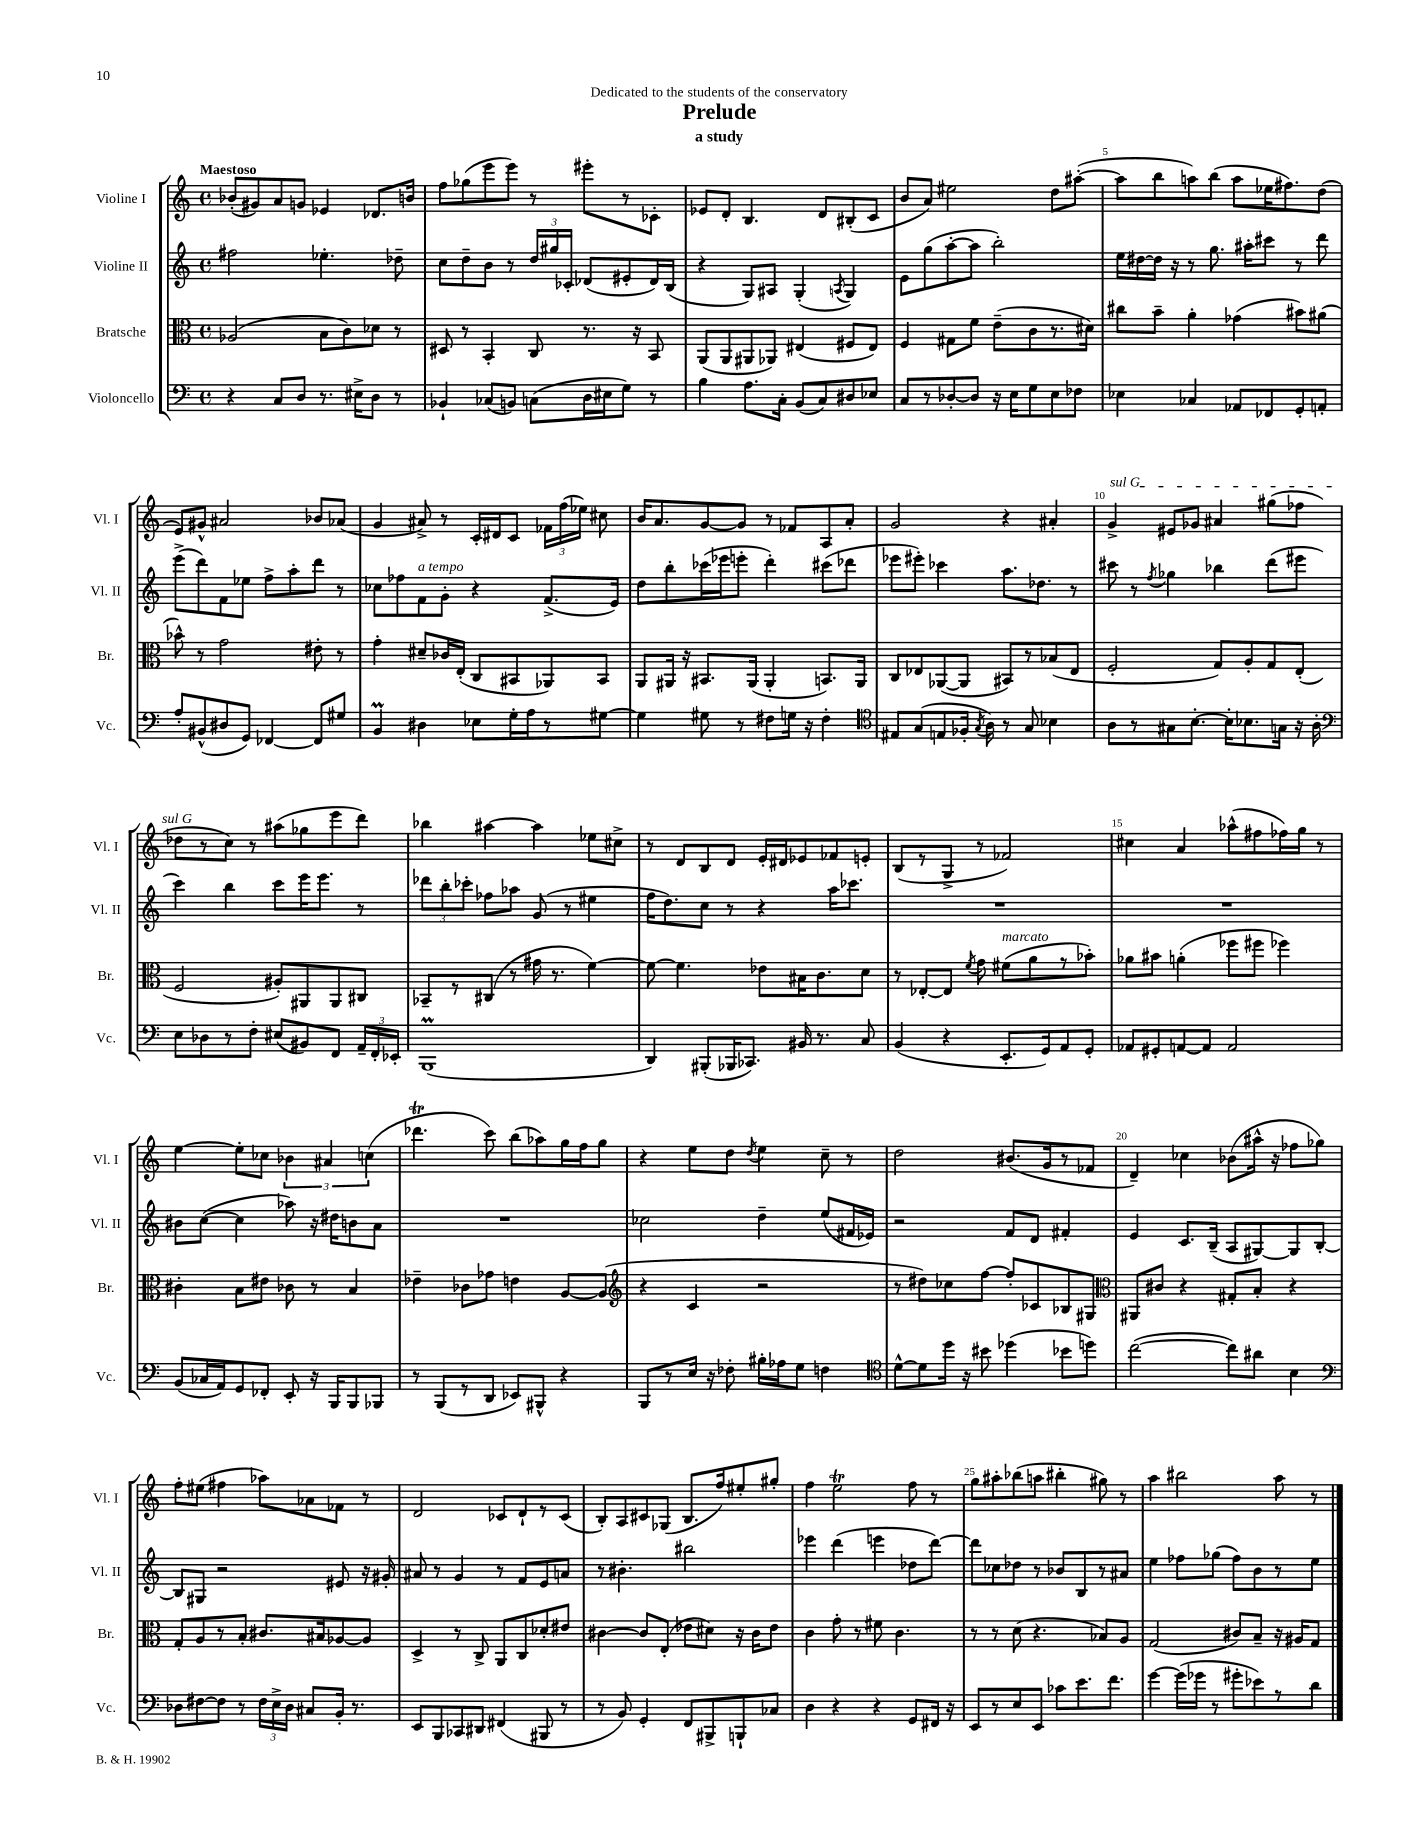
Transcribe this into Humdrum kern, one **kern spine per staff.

**kern	**kern	**kern	**kern
*part4	*part3	*part2	*part1
*staff4	*staff3	*staff2	*staff1
*I"Violoncello	*I"Bratsche	*I"Violine II	*I"Violine I
*I'Vc.	*I'Br.	*I'Vl. II	*I'Vl. I
*clefF4	*clefC3	*clefG2	*clefG2
*k[]	*k[]	*k[]	*k[]
*M4/4	*M4/4	*M4/4	*M4/4
*met(c)	*met(c)	*met(c)	*met(c)
=1	=1	=1	=1
!	!	!	!LO:TX:a:B:t=Maestoso
4r	(2A-X/	2ff#X\	(8b-X'/L
.	.	.	8g#X/)
8C/L	.	.	8a/
8D/J	.	.	8gn/J
8.r	8B\L	4.ee-X'\	4e-X/
.	8c\)	.	.
16E#X^\KL	.	.	.
8D\J	8d-X\J	.	8.d-X/L
8r	8r	8dd-X~\	.
.	.	.	16bn/Jk
=2	=2	=2	=2
4BB-X`/	8D#X/	8cc\L	8ff\L
.	8r	8dd~\	(8gg-X\
(8C-X/L	4BB'/	8b\J	8eee\
8BBn/J)	.	8r	8eee\J)
(8Cn\L	8C/	24dd/LL	8r
.	.	24gg#X/	.
.	.	24c-X'/JJ	.
16D\L	8.r	(8d-X/L	8eee#X'\L
16E#X\J	.	.	.
8G\J)	.	8e#X'/	8r
.	16r	.	.
8r	8BB/	16d-/L)	8c-X'\J
.	.	(16B/JJ	.
=3	=3	=3	=3
4B\	(8AA/L	4r	8e-X/L
.	8AA/	.	8d'/J
8.A\L	8AA#X/	8G/L)	4.B/
.	8AA-X/J)	8A#X/J	.
16C'\Jk	.	.	.
(8BB/L	(4E#X/	(4G'/	.
8C/)	.	.	8d/L
.	.	8qAn/	.
8D#X/	8F#X/L	4G/)	(8B#X'/
8E-X/J	8E#/J)	.	8c/J
=4	=4	=4	=4
8C/L	4F/	8e\L	8b/L
8r	.	(8gg\	8a/J)
[8D-X'/	8G#X\L	[8aa'\	2ee#X\
8D-/J]	8f\J	8aa\J]	.
16r	(8e~\L	2bb'\)	.
16E\KL	.	.	.
8G\	8c\	.	.
8E\	8.r	.	8dd\L
8F-X\J	.	.	([8aa#X'\J
.	16d#X\Jk)	.	.
=5	=5	=5	=5
4E-X\	8cc#X\L	16ee\LL	8aa#\L]
.	.	[16dd#X\	.
.	8b~\J	16dd#\JJ]	8bb\
.	.	16r	.
4C-X/	4a'\	8r	8aan\)
.	.	8.gg\	(8bb\J
8AA-X/L	(4g-X\	.	8aa\L
.	.	16aa#X'\KL	.
8FF-X/	.	8ccc#X\J	16ee-X\K
.	.	.	8.ff#X\)
8GG'/	8b#X\L)	8r	.
8AAn'/J	(8a#X\J	8ddd\	(8dd\J
!!LO:LB:g=z
=6	=6	=6	=6
8A'/L	8b-X^^\)	(8eee^\L	8e/L)
(8BB#X^^/	8r	8ddd\)	8g#X^^/J
8D#X/	2g\	8f\	2a#X/
8GG/J)	.	8ee-X\J	.
[4FF-X/	.	8ff^\L	.
.	.	8aa'\	.
8FF-/L]	8e#X'\	8ddd\J	8b-X/L
8G#X/J	8r	8r	(8a-X/J
=7	=7	=7	=7
4BBm/	4g'\	8cc-X\L	4g/
.	.	8ff-X\	.
!	!	!LO:TX:a:i:t=a tempo	!
4D#X\	8d#X~/L	8f\	8a#X^/)
.	16c-X/L	8g'\J	8r
.	(16E'/JJ	.	.
8E-X\L	8C/L	4r	16c'/LL
.	.	.	16d#X/J
16G'\L	8BB#X/	.	8c/J
16A\J	.	.	.
8r	8AA-X/)	(8.f^/L	24f-X\LL
.	.	.	(24ff\
.	.	.	24ee-X\JJ)
[8G#X\J	8BB#/J	.	8cc#X\
.	.	16e/Jk)	.
=8	=8	=8	=8
4G#\]	8AA/L	8dd\L	16b/KL
.	.	.	8.a/
.	16AA#X/Jk	8bb'\	.
.	16r	.	.
8G#X\	8.BB#X/L	(16ccc-X\L	[8g/
.	.	16eee-X\J	.
8r	.	8eeen'\J	8g/J]
.	(16AA#/Jk	.	.
8F#X\L	4AA#'/	4ddd'\)	8r
16Gn\Jk	.	.	8f-X/L
16r	.	.	.
4F#'\	8.BBn/L)	(8ccc#X\L	8A/
.	.	8ddd-X\J	8a'/J
.	16AA#/Jk	.	.
=9	=9	=9	=9
*clefC4	*	*	*
8E#X/L	8C/L	8eee-X\L	2g/
(8G/	8E-X/	8eee#X'\J)	.
8En/	([8AA-X/	4ccc-X\	.
16F-X'/Jk	8AA-/J]	.	.
8qG/	.	.	.
16A\)	.	.	.
8r	8BB#X/L)	8.aa\L	4r
8G/	8r	.	.
.	.	8.dd-X\J	.
4B-X\	(8B-X/	.	4a#X'/
.	8E-/J	8r	.
=10	=10	=10	=10
!	!	!	!LO:TX:a:i:t=sul G
8A\L	2F'/	8ccc#X\	4g^/
8r	.	8r	.
.	.	8qff/	.
8G#X\	.	4gg-X\	8e#X/L
[8.B'\J	.	.	8g-X/J
.	8G/L)	4bb-X\	4a#X/
16B'\KL]	.	.	.
8.B-X\	8A'/	.	.
.	8G/	(8ddd\L	(8gg#X\L
16Gn\Jk	.	.	.
16r	(8E'/J	8eee#X\J	8ff-X\J
16A'\	.	.	.
!!LO:LB:g=z
=11	=11	=11	=11
*clefF4	*	*	*
8E\L	2F/	4ccc\)	8dd-X\L
8D-X\	.	.	8r
8r	.	4bb\	8cc\J)
8F'\J	.	.	8r
(8E#X/L	8A#X'/L)	8ccc\L	(8aa#X\L
8BB#X/)	8AA#X/	16eee\K	8gg-X\
.	.	8.eee\J	.
8FF/J	8AA#/	.	8eee\
24AA~/LL	8C#X/J	8r	8ddd\J)
24FF'/	.	.	.
24EE-X'/JJ	.	.	.
=12	=12	=12	=12
(1BBBm	8BB-X~/L	12ddd-X\L	4bb-X\
.	.	12bb'\	.
.	8r	.	.
.	.	12ccc-X'\J	.
.	(8C#X/J	8ff-X\L	[4aa#X\
.	8r	8aa-X\J	.
.	16g#X\	(8g/	4aa#\]
.	8.r	.	.
.	.	8r	.
.	[4f\)	4ee#X\	8ee-X\L
.	.	.	8cc#X^\J
=13	=13	=13	=13
4DD/)	8f\_	16ff\KL	8r
.	.	8.dd\)	.
.	4.f\]	.	8d/L
(8BBB#X'/L	.	8cc\J	8B/
16BBB-X/K	.	8r	8d/J
8.CC-X/J)	.	.	.
.	8e-X\L	4r	16e'/LL
.	.	.	16d#X/J
16BB#X/	16B#X\K	.	8e-X/
8.r	8.c\	.	.
.	.	16aa\KL	8f-X/
.	.	8.ccc-X\J	.
8C/	8d\J	.	8en'/J
=14	=14	=14	=14
(4BB/	8r	1r	(8B/L
.	[8E-X'/L	.	8r
4r	8E-/J]	.	8G^/J
.	8qf/	.	.
.	8g\	.	8r
!	!LO:TX:a:i:t=marcato	!	!
8.EE'/L	(8f#X\L	.	2f-X/)
.	8a\	.	.
16GG/k)	.	.	.
8AA/	8r	.	.
8GG'/J	8b-X'\J)	.	.
=15	=15	=15	=15
8AA-X/L	8a-X\L	1r	4cc#X\
8GG#X'/	8b#X\J	.	.
[8AAn/	(4an'\	.	4a/
8AA/J]	.	.	.
2AA/	8ff-X\L	.	(8aa-X^^\L
.	8ff#X\J	.	8ff#X\
.	4ff-X\)	.	16ff-X\L)
.	.	.	16gg\JJ
.	.	.	8r
!!LO:LB:g=z
=16	=16	=16	=16
(8BB/L	4c#X'\	8b#X\L	[4ee\
16C-X/L	.	([8cc\J	.
16AA/J)	.	.	.
8GG/	8B\L	4cc\]	8ee'\L]
8FF-X'/J	8e#X\J	.	8cc-X\J
8EE'/	8c-X\	8aa-X\)	6b-X\
16r	8r	16r	.
.	.	.	6a#X/
16BBB/KL	.	16dd#X\KL	.
8BBB/	4B/	8bn\	.
.	.	.	(6ccn\
8BBB-X/J	.	8a\J	.
=17	=17	=17	=17
8r	4e-X~\	1r	4.ddd-XT\
(8BBB/L	.	.	.
8r	8c-X\L	.	.
8DD/J	8g-X\J	.	8ccc\)
8EE-X/L)	4en\	.	(8bb\L
8BBB#X^^/J	.	.	8aa-X\)
4r	[8A/L	.	16gg\L
.	.	.	16ff\J
.	(8A/J]	.	8gg\J
=18	=18	=18	=18
*	*clefG2	*	*
8BBB/L	4r	2cc-X\	4r
8r	.	.	.
16E/Jk	4c/	.	8ee\L
16r	.	.	.
8F-X'\	.	.	8dd\J
.	.	.	8qdd/
16B#X'\LL	2r	4dd~\	4ee\
16A-X\J	.	.	.
8G\J	.	.	.
4Fn\	.	(8ee/L	8cc~\
.	.	16f#X/L	8r
.	.	16e-X/JJ)	.
=19	=19	=19	=19
*clefC4	*	*	*
[8d^^\L	8r	2r	2dd\
8d\]	8dd#X\L)	.	.
16dd\Jk	8cc-X\	.	.
16r	.	.	.
8b#X\	[8ff\J	.	.
(4dd-X\	8ff'/L]	8f/L	(8.b#X/L
.	8c-X/	8d/J	.
.	.	.	16g/k
8b-X\L	8B-X/	4f#X'/	8r
8ddn\J)	8G#X/J	.	8f-X/J
=20	=20	=20	=20
*	*clefC3	*	*
([2cc\	8AA#X/L	4e/	4d~/)
.	8c#X/J	.	.
.	4r	8.c/L	4cc-X\
.	.	(16B~/Jk	.
8cc\L])	8G#X'/L	8A/L	(8b-X\L
8a#X\J	8B'/J	[8G#X/)	16aa#X^^\Jk
.	.	.	16r
4B\	4r	8G#/]	8ff-X\L
.	.	[8B'/J	8gg-X\J)
!!LO:LB:g=z
=21	=21	=21	=21
*clefF4	*	*	*
8D-X\L	8G'/L	8B/L]	8ff'\L
[8F#X\	8A/	8G#X/J	(8ee#X\J
8F#\J]	8r	2r	4ff#X\
8r	8B'/J	.	.
24F#\LL	8.c#X/L	.	8aa-X\L)
24E^\	.	.	.
24D-\JJ	.	.	.
8C#X/L	.	.	8a-X\
.	16B#X/k	.	.
16BB'/Jk	[8A-X/	8e#X/	8f-X\J
8.r	.	.	.
.	8A-/J]	16r	8r
.	.	16g#X'/	.
=22	=22	=22	=22
8EE/L	4D^/	8a#X/	2d/
8BBB/	.	8r	.
8CC-X/	8r	4g/	.
8DD#X/J	8C^/	.	.
(4FF#X/	8AA/L	8r	8c-X/L
.	8C/	8f/L	8d`/
8BBB#X/	8d-X'/	8e/	8r
8r	8e#X/J	8an/J	(8c-/J
=23	=23	=23	=23
8r	[4c#X\	8r	8B'/L)
8BB/)	.	4.b#X'\	8A/
4GG'/	8c#/L]	.	8c#X/
.	(8E'/J	.	(8G-X/J
8FF/L	8e-X\L	2bb#X\	8.B/L
8BBB#X^/	8d#X\J)	.	.
.	.	.	16ff/k)
8BBBn`/	16r	.	8ee#X'/
.	16c#\KL	.	.
8C-X/J	8e-\J	.	8gg#X'/J
=24	=24	=24	=24
4D\	4c\	4eee-X\	4ff\
4r	8g'\	(4ddd\	2eet\
.	8r	.	.
4r	8f#X\	4eeen\	.
.	4.c\	.	.
8GG/L	.	8dd-X\L	8ff\
16FF#X/Jk	.	[8ddd\J)	8r
16r	.	.	.
=25	=25	=25	=25
8EE/L	8r	8ddd\L]	8gg\L
8r	8r	8cc-X\	8aa#X'\
8E/	(8d\	8dd-X\J	(8bb-X\
8EE/J	4.r	8r	8aan\J
8c-X\L	.	8b-X/L	4bb#X'\
8.e\	.	8B/	.
.	8B-X/L)	8r	8gg#X\)
8.f\J	.	.	.
.	8A/J	8a#X/J	8r
=26	=26	=26	=26
[4g\	(2G/	4ee\	4aa\
(16g\LL]	.	8ff-X\L	2bb#X\
16g-X\JJ	.	.	.
8r	.	(8gg-X\J	.
8g#X'\L	8c#X/L)	8ff-\L)	.
8e-X\)	8B~/J	8b\	.
8r	16r	8r	8aa\
.	16A#X/KL	.	.
8d\J	8G/J	8ee\J	8r
==	==	==	==
*-	*-	*-	*-
